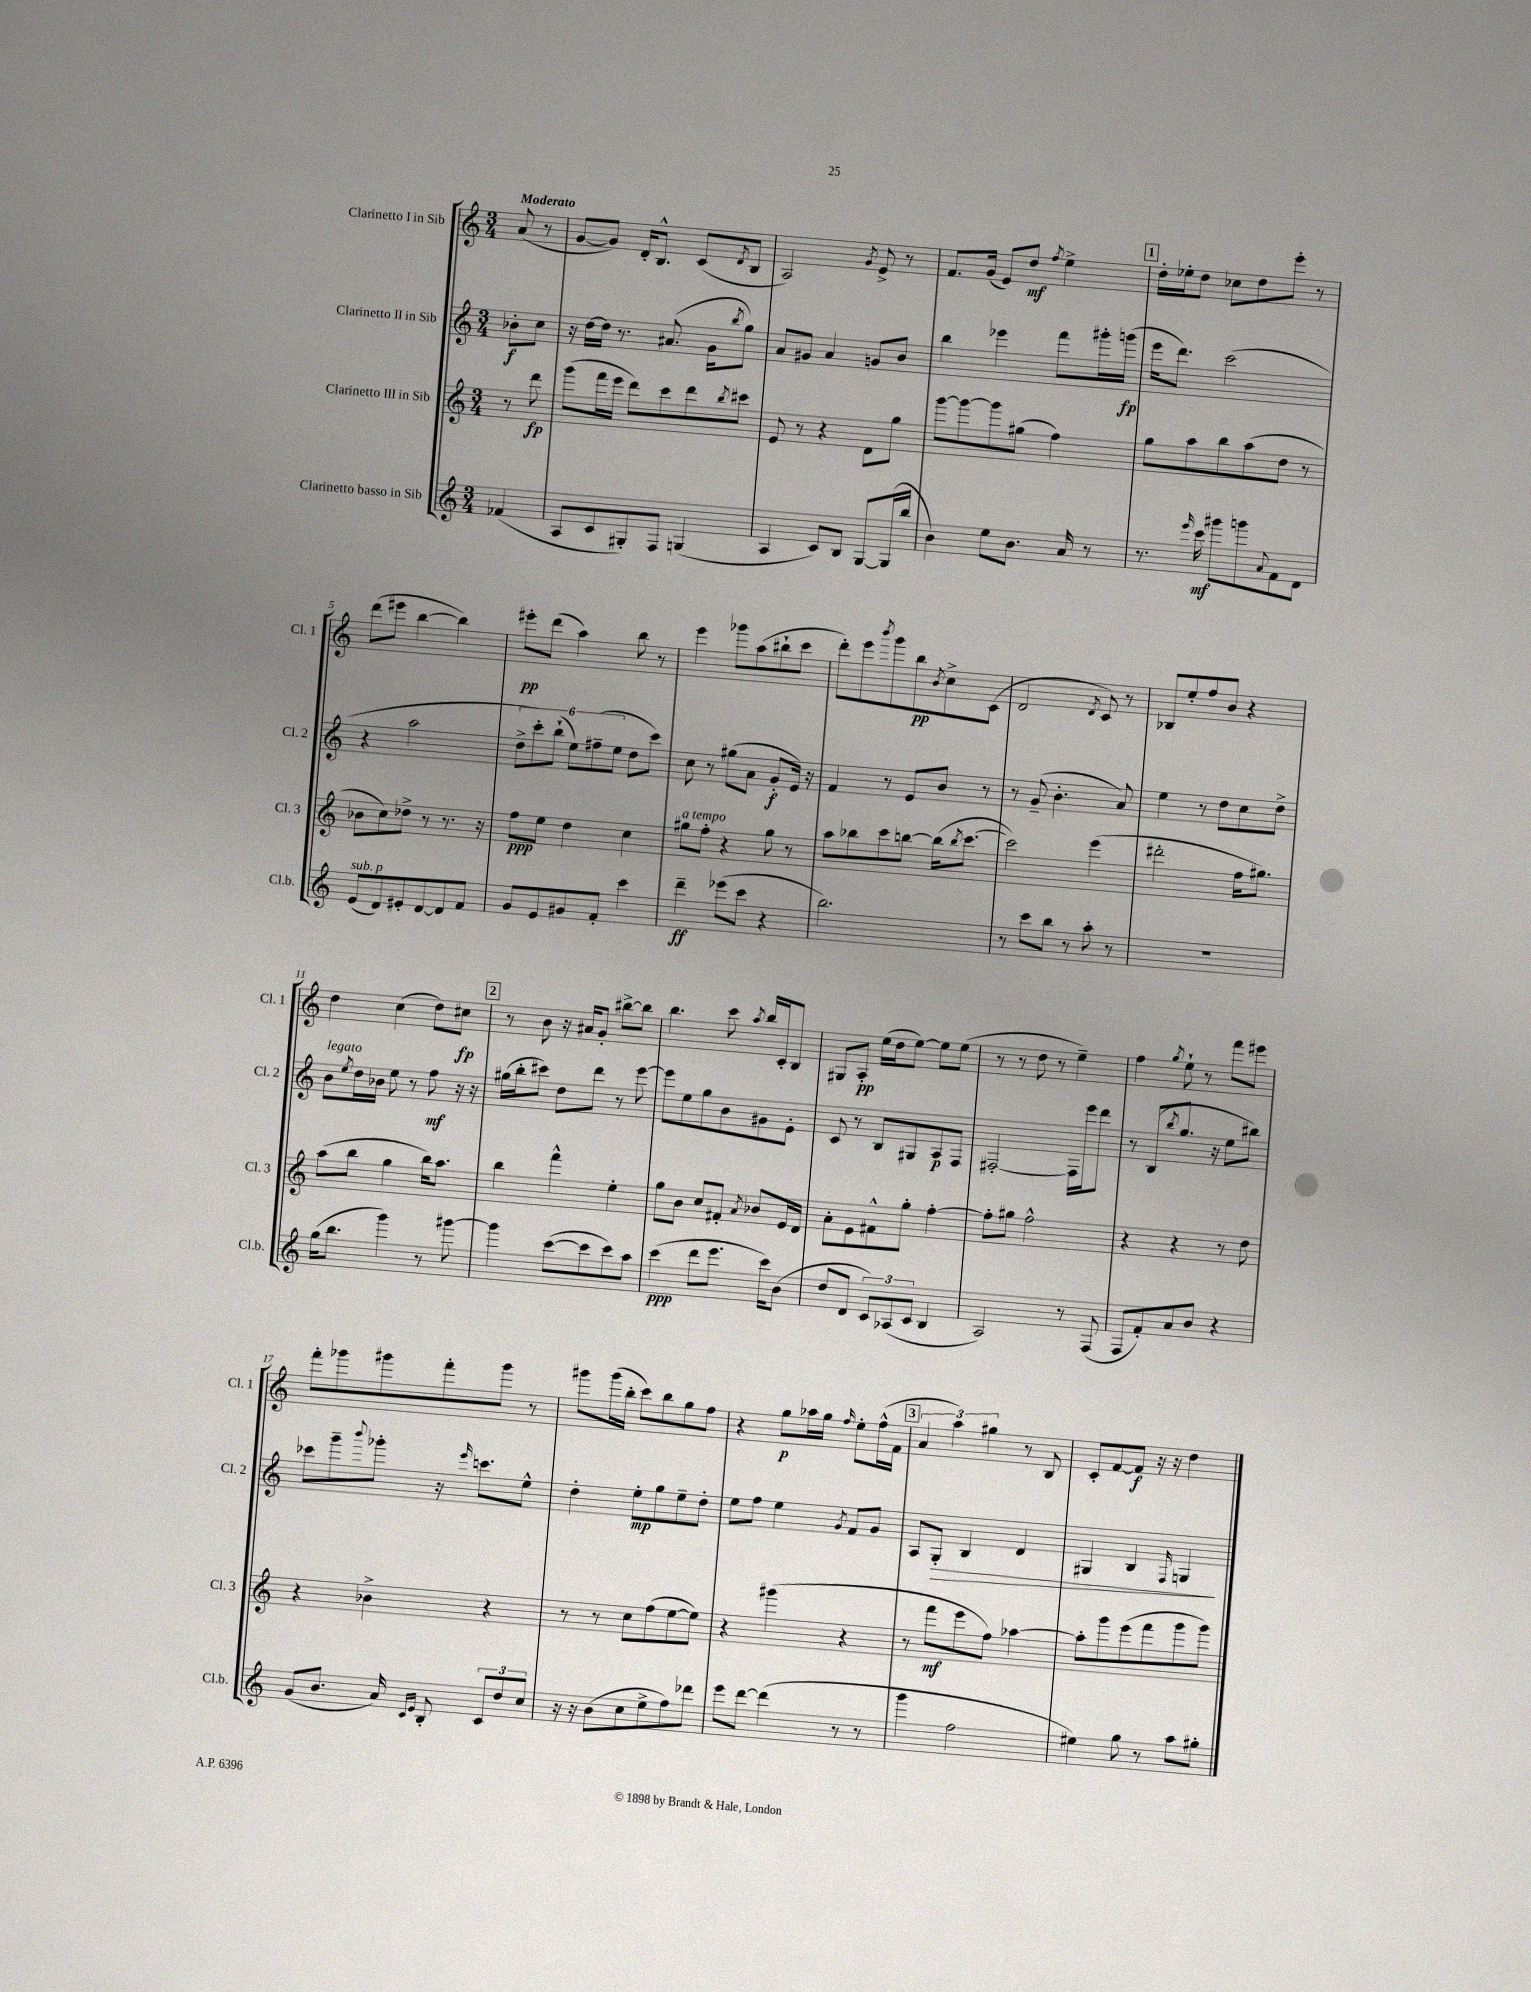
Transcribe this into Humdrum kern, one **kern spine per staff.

**kern	**dynam	**kern	**dynam	**kern	**dynam	**kern	**dynam
*part4	*part4	*part3	*part3	*part2	*part2	*part1	*part1
*staff4	*staff4	*staff3	*staff3	*staff2	*staff2	*staff1	*staff1
*I"Clarinetto basso in Sib	*	*I"Clarinetto III in Sib	*	*I"Clarinetto II in Sib	*	*I"Clarinetto I in Sib	*
*I'Cl.b.	*	*I'Cl. 3	*	*I'Cl. 2	*	*I'Cl. 1	*
*clefG2	*	*clefG2	*	*clefG2	*	*clefG2	*
*k[]	*	*k[]	*	*k[]	*	*k[]	*
*M3/4	*	*M3/4	*	*M3/4	*	*M3/4	*
=	=	=	=	=	=	=	=
!	!	!	!	!	!	!LO:TX:a:B:t=Moderato	!
(4f-X/	.	8r	.	8b-X'\L	f	(8a/	.
.	.	8ddd\	fp	8cc\J	.	8r	.
=1	=1	=1	=1	=1	=1	=1	=1
8A/L	.	(8ggg\L	.	16r	.	[8g/L	.
.	.	.	.	[16dd\LL	.	.	.
8c/	.	16fff\L	.	16dd\JJ]	.	8g/J])	.
.	.	16eee\JJ	.	8.r	.	.	.
8G#X'/)	.	8ddd\L)	.	.	.	16d'/KL	.
.	.	.	.	.	.	8.B^^/J	.
8F/J	.	8ccc\	.	(8.a#X/	.	.	.
(4Gn/	.	8ddd\	.	.	.	(8c/L	.
.	.	.	.	16g\KL	.	.	.
.	.	8qbb/	.	8qbb/	.	8qd/	.
.	.	8ccc#X\J	.	8gg\J)	.	8B/J	.
=2	=2	=2	=2	=2	=2	=2	=2
4A/	.	8e/	.	8a/L	.	2A/)	.
.	.	8r	.	8g#X/J	.	.	.
8c/L)	.	4r	.	4a/	.	.	.
8B/J	.	.	.	.	.	.	.
.	.	.	.	.	.	8qg/	.
[8G/L	.	8d\L	.	8gn/L	.	8e^/	.
(16G/L]	.	8gg\J	.	8b/J	.	8r	.
16bb/JJ	.	.	.	.	.	.	.
=3	=3	=3	=3	=3	=3	=3	=3
4b\)	.	[8ggg\L	.	4bb\	.	8.f/L	.
.	.	8ggg\_	.	.	.	.	.
.	.	.	.	.	.	(16g/Jk	.
8ee\L	.	8ggg\]	.	4eee-X\	.	8e/L)	.
8.b\J	.	(8gg#X\J	.	.	.	8dd/J	mf
.	.	.	.	.	.	8qff/	.
.	.	4ff\)	.	8fff\L	.	4ee^\	.
16a/	.	.	.	.	.	.	.
8r	.	.	.	16ggg#X'\L	.	.	.
.	.	.	.	(16gggn\JJ	fp	.	.
!!LO:REH:place=s1:t=1
=4	=4	=4	=4	=4	=4	=4	=4
8.r	.	8gg\L	.	16eee\KL	.	16dd'\LL	.
.	.	.	.	8.ddd\J)	.	16ee-X'\J	.
.	.	8aa\	.	.	.	8dd\J	.
16qqeee/	.	.	.	.	.	.	.
16ccc\	mf	.	.	.	.	.	.
8ggg#X\L	.	8bb\	.	(2ccc\	.	8cc-X\L	.
8gggn\	.	(8aa\	.	.	.	8dd\	.
8qqa/	.	.	.	.	.	.	.
8f\	.	8dd\J	.	.	.	8eee'\J	.
8d\J	.	8r	.	.	.	8r	.
!!LO:LB:g=z
=5	=5	=5	=5	=5	=5	=5	=5
!LO:TX:a:i:t=sub. p	!	!	!	!	!	!	!
(8e/L	.	8b-X\L	.	4r	.	(8ddd\L	.
8d/)	.	8cc\)	.	.	.	8eee#X\J	.
8e#X'/	.	8dd-X^\J	.	2aa\	.	[4bb\	.
[8d/	.	8r	.	.	.	.	.
8d/]	.	8.r	.	.	.	4bb\])	.
8f/J	.	.	.	.	.	.	.
.	.	16r	.	.	.	.	.
=6	=6	=6	=6	=6	=6	=6	=6
8g/L	.	8ff\L	ppp	12dd^\L	.	8eee#X'\L	pp
.	.	.	.	12ccc'\)	.	.	.
8e/	.	8ee\J	.	.	.	(8ddd\J	.
.	.	.	.	(12bb`\J	.	.	.
8g#X/	.	4dd\	.	12ee\L)	.	4aa\)	.
.	.	.	.	(12ff#X~\	.	.	.
8f'/J	.	.	.	.	.	.	.
.	.	.	.	12ee\J	.	.	.
4ccc\	.	4cc\	.	8dd\L	.	8bb\	.
.	.	.	.	8ccc\J)	.	8r	.
=7	=7	=7	=7	=7	=7	=7	=7
!	!	!LO:TX:a:i:t=a tempo	!	!	!	!	!
4ddd~\	ff	8gg#X\L	.	8cc\	.	4eee\	.
.	.	8ff'\J	.	8r	.	.	.
(8eee-X\L	.	4r	.	(8gg#X\L	.	8ggg-X\L	.
8ccc\J	.	.	.	8a\J	.	(8aa\	.
4r	.	8gg#\	.	8g'/L	f	8bb#X`\	.
.	.	8r	.	16e/Jk)	.	8ccc\J	.
.	.	.	.	16r	.	.	.
=8	=8	=8	=8	=8	=8	=8	=8
2.bb\)	.	8aa\L	.	4f/	.	8ddd'\L)	.
.	.	8bb-X\	.	.	.	8eee\	.
.	.	.	.	.	.	8qbbb/	.
.	.	8ccc\	.	8r	.	8ggg\	.
.	.	[8bbn\J	.	8e/L	.	8bb\	pp
.	.	.	.	.	.	8qb/	.
.	.	(16bb\KL]	.	8b/J	.	8cc^\	.
.	.	8qbb/	.	.	.	.	.
.	.	[8.ccc\J	.	.	.	.	.
.	.	.	.	8r	.	(8c\J	.
=9	=9	=9	=9	=9	=9	=9	=9
8r	.	2ccc\])	.	8r	.	2d/	.
8ccc\L	.	.	.	(8g~/	.	.	.
8bb\J	.	.	.	4.b'\	.	.	.
8r	.	.	.	.	.	.	.
.	.	.	.	.	.	8qd/	.
8aa'\	.	(4eee\	.	.	.	8c/)	.
8r	.	.	.	8a/)	.	8r	.
=10	=10	=10	=10	=10	=10	=10	=10
2.r	.	2ddd#X'\	.	4ee\	.	8B-X/L	.
.	.	.	.	.	.	8ee'/	.
.	.	.	.	8r	.	8ff/	.
.	.	.	.	8dd\L	.	8b/J	.
.	.	16ff\KL	.	8cc\	.	4r	.
.	.	8.gg#X\J)	.	.	.	.	.
.	.	.	.	8dd^\J	.	.	.
!!LO:LB:g=z
=11	=11	=11	=11	=11	=11	=11	=11
!	!	!	!	!LO:TX:a:i:t=legato	!	!	!
(16gg\KL	.	(8aa\L	.	8b\L	.	4dd\	.
8.bb\J	.	.	.	.	.	.	.
.	.	.	.	8qee/	.	.	.
.	.	8bb\J	.	16dd\L	.	.	.
.	.	.	.	16b-X\JJ	.	.	.
4ggg\)	.	4gg\	.	8ee\	.	(4cc\	.
.	.	.	.	8r	.	.	.
8r	.	16bb\KL)	.	8ff\	mf	8dd\L)	.
.	.	8.aa\J	.	.	.	.	.
[8ggg#X\	.	.	.	16r	.	8cc#X\J	fp
.	.	.	.	16r	.	.	.
!!LO:REH:place=s1:t=2
=12	=12	=12	=12	=12	=12	=12	=12
4ggg#\]	.	4bb\	.	(16gg#X\LL	.	8r	.
.	.	.	.	16bb'\J	.	.	.
.	.	.	.	8ccc#X\J)	.	8b\	.
([8ccc\L	.	4fff^^\	.	8dd\L	.	16r	.
.	.	.	.	.	.	16a#X/KL	.
8ccc\]	.	.	.	8ddd\J	.	8g'/J	.
8ccc\)	.	4ee'\	.	8r	.	[8bb#X^\L	.
8aa\J	.	.	.	[8eee\	.	8bb#\J]	.
=13	=13	=13	=13	=13	=13	=13	=13
(4ccc\	ppp	8gg\L	.	8eee\L]	.	4.bb\	.
.	.	8b\J	.	8ee\	.	.	.
8ddd\L	.	8cc/L	.	8gg\	.	.	.
8.eee\J	.	8f#X'/J	.	8b\	.	8ccc\	.
.	.	8qa/	.	.	.	8qaa/	.
.	.	8b-X/L	.	8g#X\	.	16bb/LL	.
16ccc\KL)	.	.	.	.	.	16c'/J	.
(8b\J	.	16e/L	.	8e'\J	.	8B/J	.
.	.	16d/JJ	.	.	.	.	.
=14	=14	=14	=14	=14	=14	=14	=14
8dd/L	.	8a'\L	.	8c/	.	8G#X/L	.
8d/J	.	8e\	.	8r	.	8A'/J	pp
12c/L)	.	8f#X^^\	.	8B/L	.	(16ee\LL	.
.	.	.	.	.	.	16dd\J	.
(12A-X/	.	.	.	.	.	.	.
.	.	8gg'\J	.	8G#X/	.	[8ee\J)	.
12c/J	.	.	.	.	.	.	.
4B/	.	[4ff'\	.	8A/	p	8ee\L]	.
.	.	.	.	8F/J	.	(8ee\J	.
=15	=15	=15	=15	=15	=15	=15	=15
2A/)	.	8ff'\L]	.	[2F#X'/	.	8r	.
.	.	8gg#X\J	.	.	.	8r	.
.	.	2ff^^\	.	.	.	8dd\	.
.	.	.	.	.	.	8r	.
8r	.	.	.	16F#\LL]	.	4ee~\)	.
.	.	.	.	16eee\J	.	.	.
(8F/	.	.	.	8ddd\J	.	.	.
=16	=16	=16	=16	=16	=16	=16	=16
8F/L	.	4r	.	8r	.	4ff\	.
8f'/)	.	.	.	(8B/L	.	.	.
.	.	.	.	8qbb/	.	8qgg/	.
8a/	.	4r	.	8.gg/J	.	8ee`\	.
8b/J	.	.	.	.	.	8r	.
.	.	.	.	16r	.	.	.
4r	.	8r	.	8ee\L	.	8fff\L	.
.	.	8dd\	.	8bb#X\J)	.	8eee#X\J	.
!!LO:LB:g=z
=17	=17	=17	=17	=17	=17	=17	=17
(8g/L	.	4r	.	8ccc-X\L	.	8fff'\L	.
8.b/J	.	.	.	8ggg~\	.	8ggg-X\	.
.	.	.	.	8qqbbb/	.	.	.
.	.	4b-X^\	.	8ggg-X'\J	.	8ggg#X\	.
16a/)	.	.	.	.	.	.	.
16qqc/LL	.	.	.	.	.	.	.
16qqe/JJ	.	.	.	.	.	.	.
8B'/	.	.	.	16r	.	8fff'\	.
.	.	.	.	16qqeee/	.	.	.
.	.	.	.	8.cccn\L	.	.	.
12c/L	.	4r	.	.	.	8ggg#\J	.
12dd/	.	.	.	.	.	.	.
.	.	.	.	8ee^^\J	.	8r	.
12cc/J	.	.	.	.	.	.	.
=18	=18	=18	=18	=18	=18	=18	=18
16r	.	8r	.	4dd'\	.	8ggg#X\L	.
16r	.	.	.	.	.	.	.
(8b\L	.	8r	.	.	.	(16ggg#\L	.
.	.	.	.	.	.	16bb'\JJ	.
8cc\	.	8cc\L	.	8ee'\L	mp	8ccc\L)	.
8ee^\	.	(8ff\	.	8gg\	.	8bb\	.
8ff\)	.	[8ee\	.	8ee~\	.	8gg\	.
8ddd-X\J	.	8ee\J])	.	8dd'\J	.	8ff\J	.
=19	=19	=19	=19	=19	=19	=19	=19
8eee\L	.	4r	.	8ee\L	.	4r	.
[8ddd\J	.	.	.	8ff\J	.	.	.
(4ddd\]	.	(4ggg#X\	.	4ee\	.	8gg\L	p
.	.	.	.	.	.	16aa-X\L	.
.	.	.	.	.	.	16gg\JJ	.
.	.	.	.	8qg/	.	16qqff/	.
8r	.	4r	.	8f/L	.	8ee'\L	.
8r	.	.	.	8g/J	.	(16ff^^\L	.
.	.	.	.	.	.	16f\JJ	.
!!LO:REH:place=s1:t=3
=20	=20	=20	=20	=20	=20	=20	=20
4ggg\	.	8r	.	8A/L	.	6a/	.
!	!	!	!	!	!LO:HP:b	!	!
.	.	8fff\L	mf	8G'/J	>	.	.
.	.	.	.	.	.	6aa\)	.
2ff\	.	8eee\	.	4B/	.	.	.
.	.	.	.	.	.	6gg#X\	.
.	.	8ff\J)	.	.	.	.	.
.	.	[4aa-X\	.	4d/	.	8r	.
.	.	.	.	.	.	8B/	.
=21	=21	=21	=21	=21	=21	=21	=21
4ee#X\)	.	8aa-'\L]	.	4G#X/	.	8c'/L	.
.	.	8ggg\	.	.	.	[8f/	.
8gg\	.	(8eee\	.	4B/	.	8f/J]	f
8r	.	8fff\	.	.	.	16r	.
.	.	.	.	.	.	16r	.
.	.	.	.	16qqF/	.	.	.
8aa\L	.	8ggg\	.	4Gn/	.	4dd\	.
8gg#X'\J	.	8ggg\J)	.	.	.	.	.
.	.	.	.	.	]	.	.
==	==	==	==	==	==	==	==
*-	*-	*-	*-	*-	*-	*-	*-
